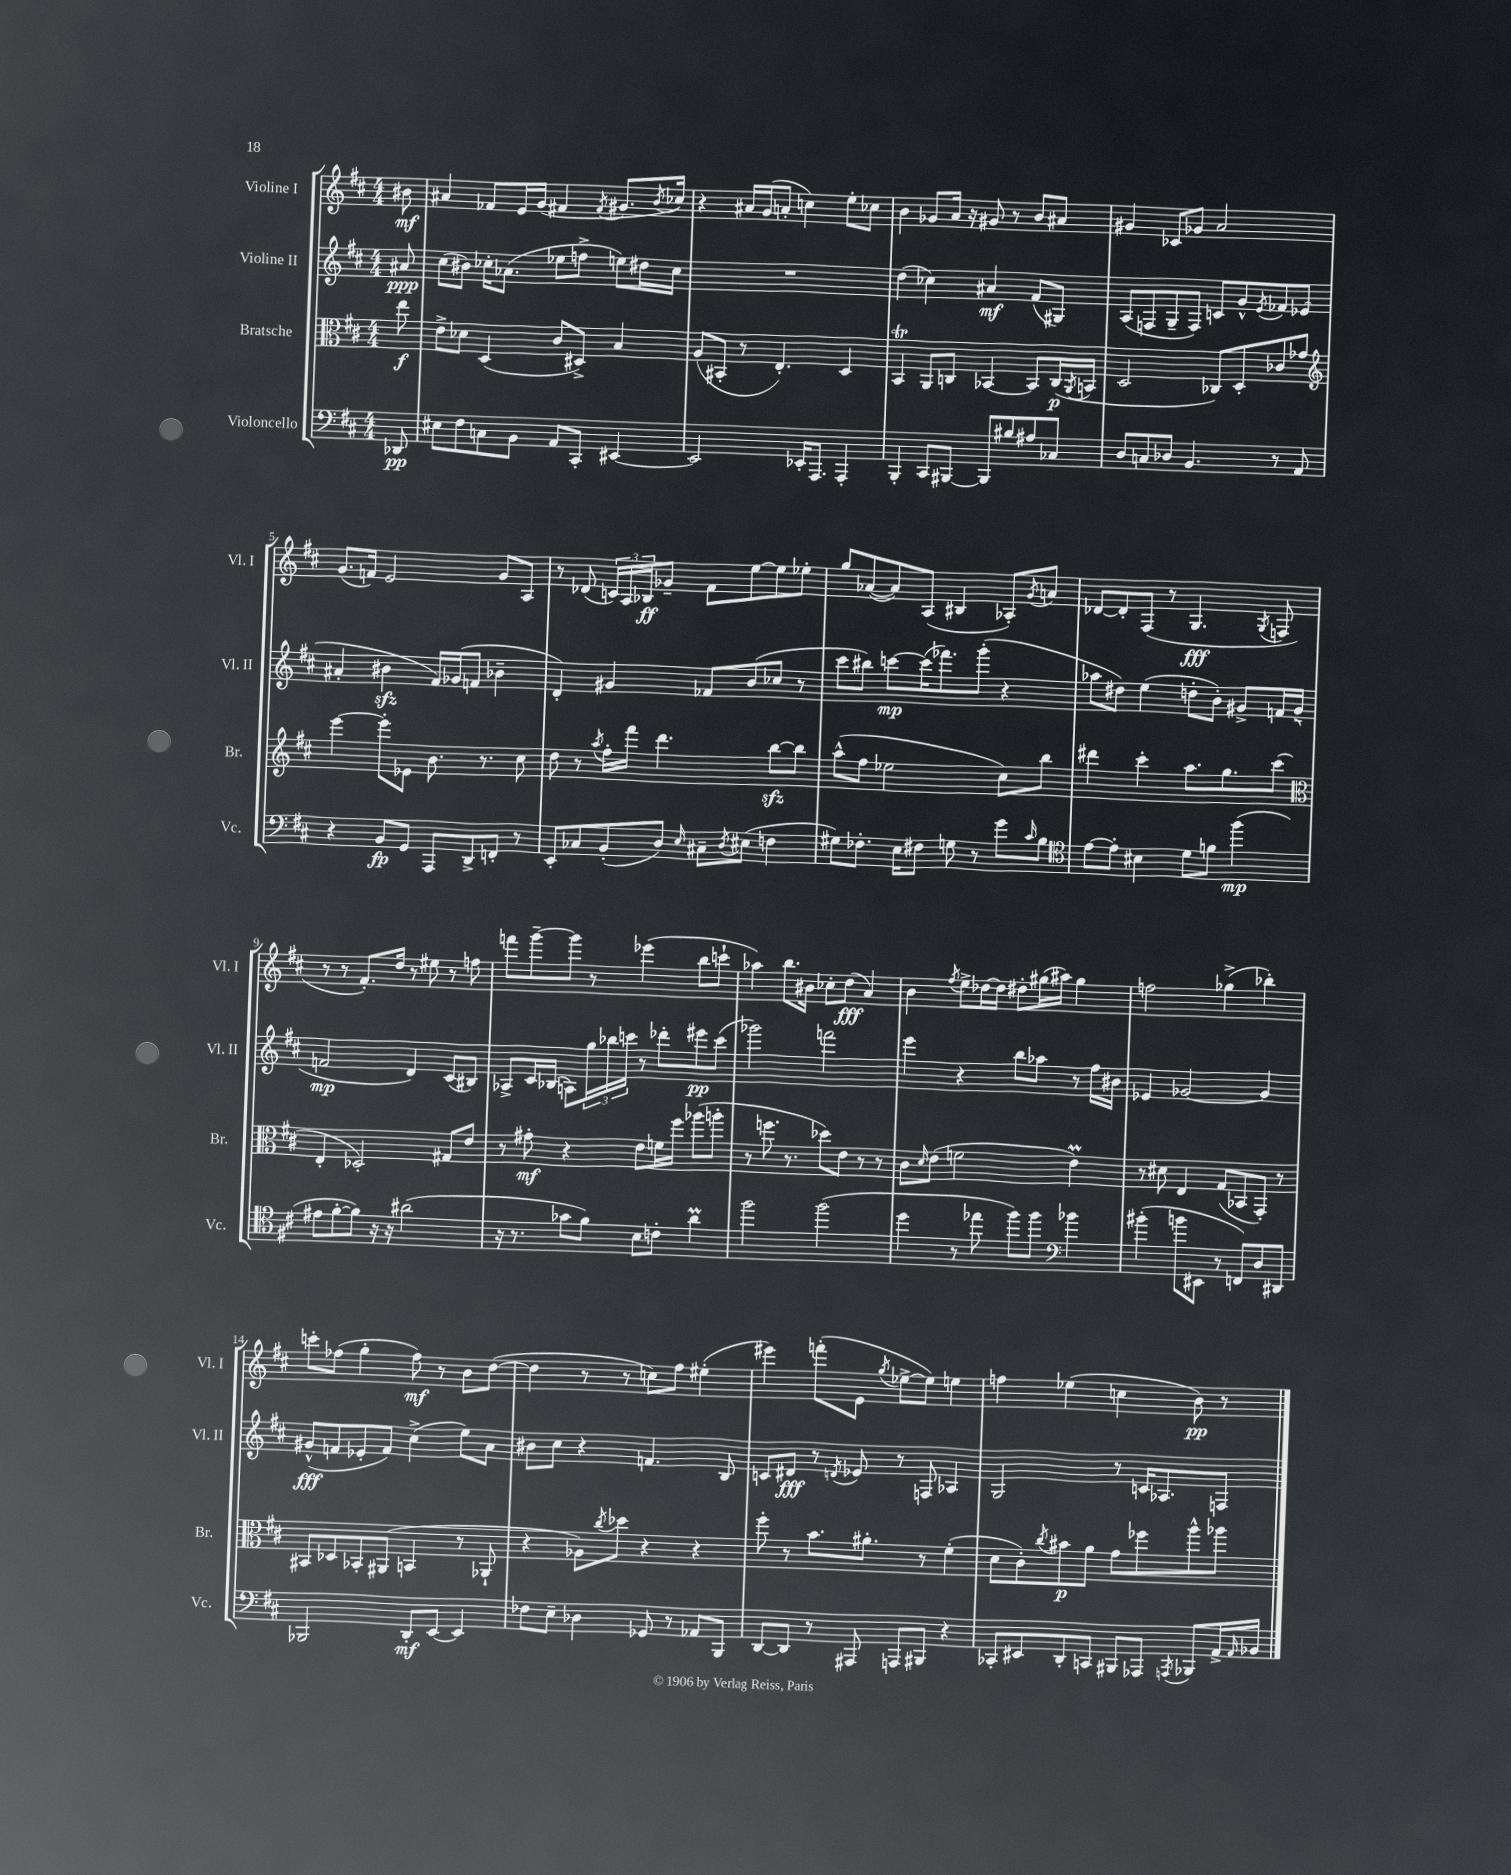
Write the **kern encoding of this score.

**kern	**kern	**kern	**kern
*staff4	*staff3	*staff2	*staff1
*clefF4	*clefC3	*clefG2	*clefG2
*k[f#c#]	*k[f#c#]	*k[f#c#]	*k[f#c#]
*M4/4	*M4/4	*M4/4	*M4/4
8DD-	8ee	8a#	8b#
=	=	=	=
8E#	8e^	(8cc#	4a#
8F#	8d-	8b#)	.
8C	(4D	16cc-'	8f-
.	.	(8.a-	.
8BB	.	.	16e
.	.	.	(16g
8AA	8c#	8ee-	4f#
8CC#'	8D#^)	8ff^	.
.	.	.	8qf#
[4EE#	4B	8ee)	8.g#
.	.	16dd#	.
.	.	.	8qb
.	.	16cc-	16cc-)
=	=	=	=
2EE#]	(8A	1r	4r
.	8BB#'	.	.
.	8r	.	16a#
.	.	.	(16g
.	4.E')	.	8a'
16EE-'	.	.	4cc)
8.AAA	.	.	.
4AAA'	4D	.	8ee'
.	.	.	8cc-
=	=	=	=
4BBB'	4BB	(4dd	4b
8CC#	8AA	4cc-)	8g-
[8BBB#	8C	.	16a
.	.	.	16r
8BBB#]	[4BB-	4a#	8g#
8B#	.	.	8r
8A#	8BB-]	(8f#	8b
8C-	(16C	8G#)	8a#
.	8qAA	.	.
.	16BB	.	.
=	=	=	=
8D	2D	(8A	4g#
8C	.	8F	.
8D-	.	8G~	8c-
4.BB	.	8F)	8g-
.	8C-)	8c	2a
.	8D'	8g^^	.
.	.	8qe	.
8r	8c-	8f-	.
8AA	8g-	(8e-	.
=	=	=	=
*	*clefG2	*	*
4r	[4eee	4a#'	(8.g
.	.	.	16f)
8BB	8eee']	4b#	2e
8GG	8e-	.	.
8AAA	8.b	16f#)	.
.	.	(16g-	.
8DD^	.	8f	.
.	8.r	.	.
8FF'	.	4b-~	8g
8r	8cc#	.	8A
=	=	=	=
8EE'	8dd	4d')	8r
8C-	8r	.	(8d-
.	8qaa	.	.
(8BB'	16ff#'	4g#	24c)
.	.	.	24A
.	16fff#	.	.
.	.	.	24B-
8D)	4.ddd	.	8g-~
16qqE	.	.	.
8C#~	.	8f-	8f#
8qD	.	.	.
(8E#	.	(8b	[8ee
4F	[8bb	8cc-	8ee]
.	8bb]	8r	8ee-'
=	=	=	=
8G#)	(8aa^^	8ccc#	8gg
8.F-'	8ff#	8bb#)	([8a-
.	2ee-	[8ccc	8a-])
16E	.	.	.
8F#	.	(16ccc]	(8A
.	.	8.fff-)	.
8G	.	.	4B#
8r	.	(8ggg'	.
8g	8cc#)	4r	8A-')
16qqc#	.	.	8qg
8B	8bb	.	8a
=	=	=	=
*clefC4	*	*	*
[8e	4ddd#	8aa-	[8d-
8e']	.	8dd#)	8d-']
4B#	4ccc#'	(4ee	(8F#
.	.	.	8r
8d	8.aa	8dd'	4.G
8f	.	8b')	.
.	8.gg	.	.
(4ff#	.	8g#^	.
.	.	.	8qG
.	(8ccc#	16f	8F
.	.	(16g#~	.
=	=	=	=
*	*clefC3	*	*
8e#	4E'	2f	8r
[8f#'	.	.	8r
8f#])	2D-')	.	8.f#')
16r	.	.	.
16r	.	.	16dd
(2a#	.	4d)	8r
.	.	.	8ee#
.	8G#	(8c#	8r
.	8e	8B#)	8ff
=	=	=	=
16r	8r	8A-^	8fff
8.r	.	.	.
.	8g#'	16c#	[8ggg~
.	.	(16B-	.
8g-	4r	8A)	8ggg]
8f#)	.	24gg	8r
.	.	24bb-	.
.	.	24ccc	.
8B	8e	8r	(4eee-
8c'	16f	8ddd-'	.
.	16ff#	.	.
4a	(8aa-	8eee#	8bb
.	8aa'	(8ccc	8ccc`
=	=	=	=
2ff#	8r	2ggg-)	4aa-)
.	8.ff	.	.
.	.	.	8.bb
.	8.r	.	.
.	.	.	16b#
(2ff#	8dd-)	2fff	8cc-'
.	8e	.	(8dd
.	8r	.	4a)
.	8r	.	.
=	=	=	=
4dd	8c#	4eee	4b
.	16qqd	.	.
.	(8e	.	.
.	.	.	8qff#
8r	2f	4r	8ee^
8ee-	.	.	[16dd-
.	.	.	16dd-]
8ff#)	.	8bb	8dd#'
8ff#	.	8aa-	(16gg#
.	.	.	16aa#)
*clefF4	*	*	*
4b-	4e)	8r	4gg#
.	.	16ff#	.
.	.	16b#	.
=	=	=	=
(4b#'	8r	4e-	2ff
.	8d#	.	.
8b	4E	[2g-	.
8EE#	.	.	.
8r	(8G	.	(4gg-^
8FF)	8BB-	.	.
8D	8GG')	4g-]	4bb-')
8DD#	8r	.	.
=	=	=	=
2BBB-	8BB#	(8g#^^	8ccc'
.	8D-	8f	(8ff-
.	8BB-'	8e-'	4gg'
.	(8AA#	8f)	.
8DD'	4BB	(4cc#^	8ff-)
[8EE	.	.	8r
4EE]	8r	8ee)	8b
.	8AA-`	8a	([8dd
=	=	=	=
8F-	4r	8b#	4dd]
8E~	.	8cc#	.
4D-	8A-)	4r	8r
.	8qcc#	.	.
.	8dd-	.	8r
8GG-	4r	4.f	8cc)
8r	.	.	8ff#
8AA-	4r	.	(4ee#'
8BBB	.	8B	.
=	=	=	=
[8DD	8ff#'	8c	4eee#)
8DD]	8r	8d#	.
8r	8.b	8r	(8fff'
.	.	8qd	.
8AAA#	.	8e-	8e
.	8.a#'	.	.
.	.	.	8qgg
8AAA	.	8r	[8ee-^
8BBB#	8r	8F	8ee-])
4r	(4f#'	4A-	4ee
=	=	=	=
8CC-'	8d	2G	4ff
8EE#	8c#')	.	.
.	8qcc#	.	.
8DD'	8b#	.	(4ee-
8CC	8a	.	.
8BBB#	8g	8r	4cc
8AAA-	8ff-	16c	.
.	.	8.A-	.
8qAAA	.	.	.
8BBB-	8aa^^	.	8b)
16AA^	8aa-	8F	8r
16qqAA	.	.	.
16BB-	.	.	.
==	==	==	==
*-	*-	*-	*-
